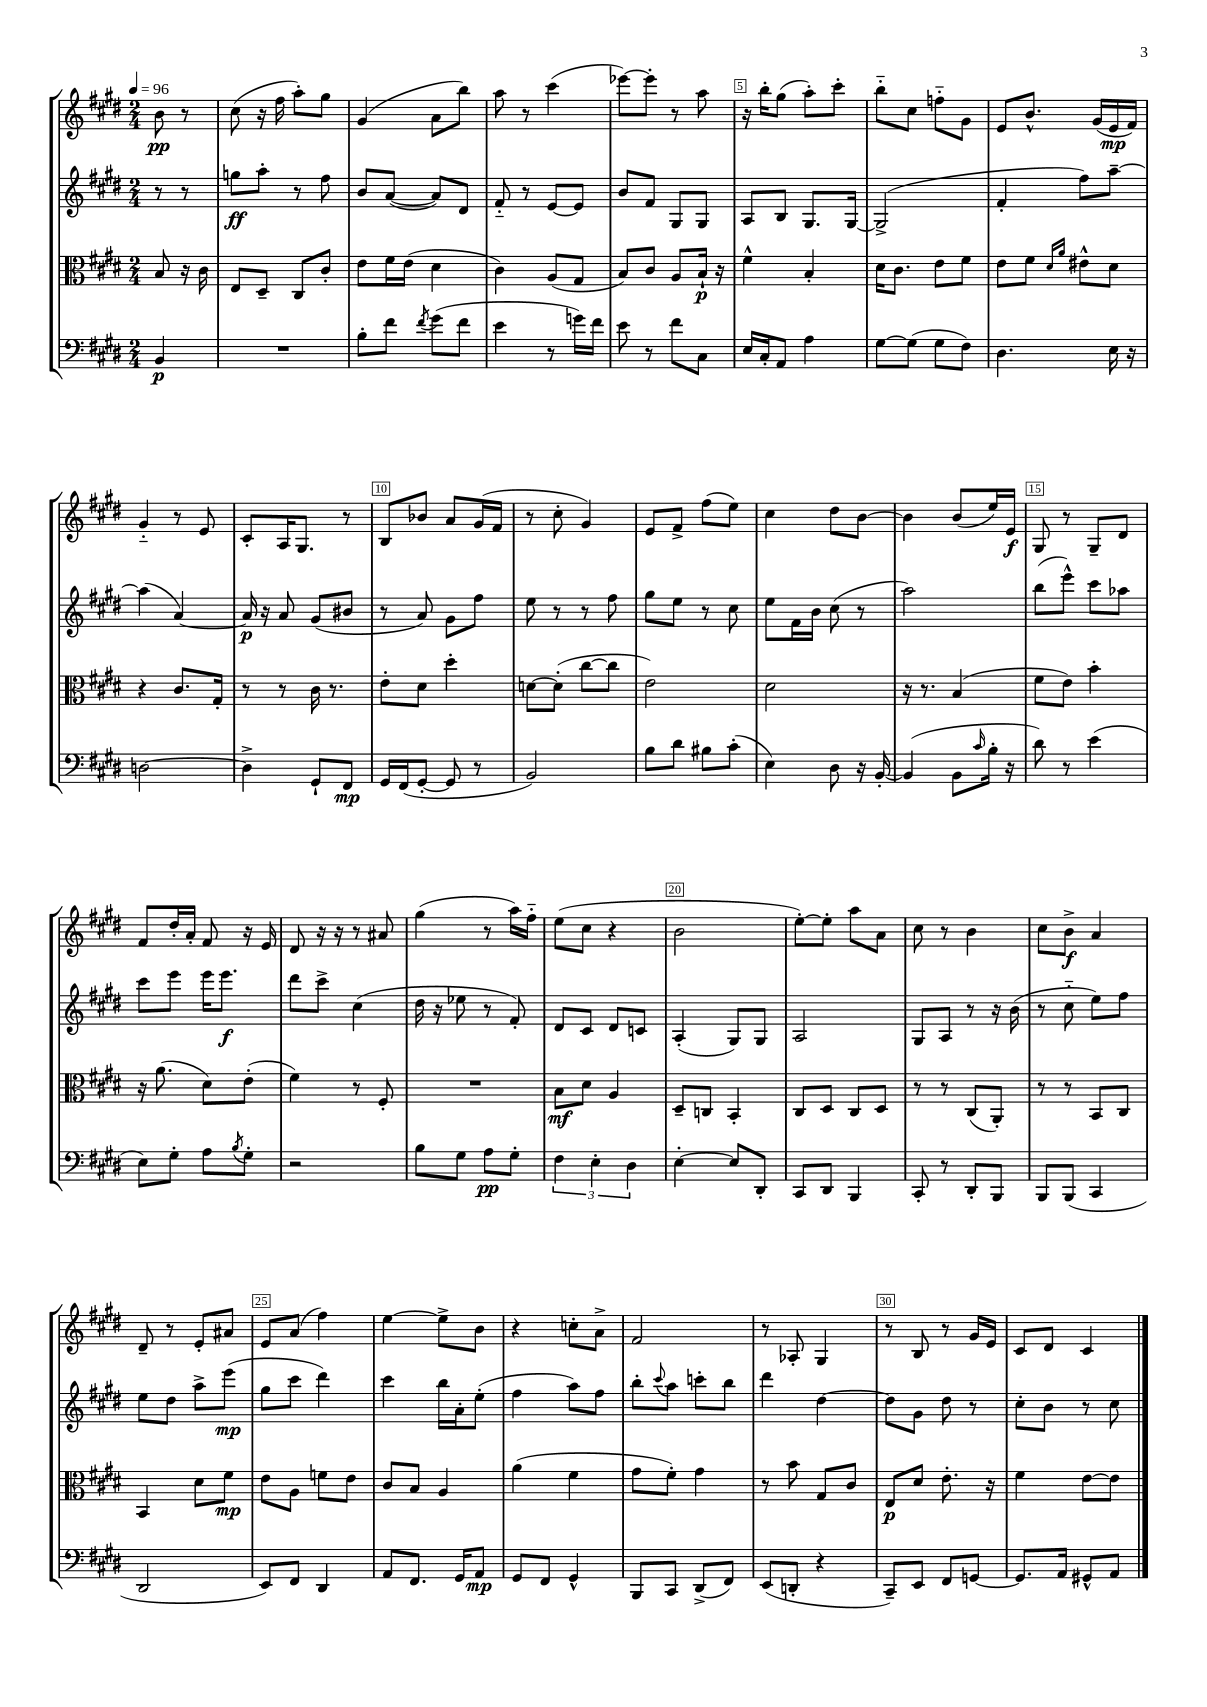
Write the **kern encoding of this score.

**kern	**kern	**kern	**kern
*staff4	*staff3	*staff2	*staff1
*clefF4	*clefC3	*clefG2	*clefG2
*k[f#c#g#d#]	*k[f#c#g#d#]	*k[f#c#g#d#]	*k[f#c#g#d#]
*M2/4	*M2/4	*M2/4	*M2/4
*MM96	*MM96	*MM96	*MM96
4BB	8B	8r	8b
.	16r	8r	8r
.	16c#	.	.
=	=	=	=
2r	8E	8gg	(8cc#
.	8D#~	8aa'	16r
.	.	.	16ff#
.	8C#	8r	8aa')
.	8c#'	8ff#	8gg#
=	=	=	=
8B'	8e	8b	(4g#
8f#	16f#	([8a	.
.	(16e	.	.
8qf#	.	.	.
(8g#	4d#	8a])	8a
8f#	.	8d#	8bb)
=	=	=	=
4e	4c#)	8f#'~	8aa
.	.	8r	8r
8r	(8A	[8e	(4ccc#
16g)	8G#	8e]	.
16f#	.	.	.
=	=	=	=
8e	8B)	8b	[8eee-)
8r	8c#	8f#	8eee-']
8f#	8A	8G#	8r
8C#	16B`	8G#	8aa
.	16r	.	.
=	=	=	=
16E	4f#^^	8A	16r
16C#'	.	.	16bb'
8AA	.	8B	(8gg#
4A	4B'	8.G#	8aa')
.	.	.	8ccc#'
.	.	[16G#	.
=	=	=	=
[8G#	16d#	(2G#^]	8bb'~
.	8.c#	.	.
(8G#]	.	.	8cc#
8G#	8e	.	8ff'~
8F#)	8f#	.	8g#
=	=	=	=
4.D#	8e	4f#'	8e
.	8f#	.	8.b^^
.	16qqd#	.	.
.	16qqa	.	.
.	8e#^^	8ff#)	.
.	.	.	(16g#
16E	8d#	[8aa~	16e
16r	.	.	16f#)
=	=	=	=
[2D	4r	(4aa]	4g#'~
.	8.c#	[4a)	8r
.	.	.	8e
.	16G#'	.	.
=	=	=	=
4D^]	8r	16a]	8c#'
.	.	16r	.
.	8r	8a	16A
.	.	.	8.G#
8GG#`	16c#	(8g#	.
.	8.r	.	.
8FF#	.	8b#	8r
=	=	=	=
16GG#	8e'	8r	8B
(16FF#	.	.	.
[8GG#'	8d#	8a)	8b-
8GG#]	4dd#'	8g#	8a
8r	.	8ff#	(16g#
.	.	.	16f#
=	=	=	=
2BB)	[8d	8ee	8r
.	(8d']	8r	8cc#'
.	[8cc#	8r	4g#)
.	8cc#]	8ff#	.
=	=	=	=
8B	2e)	8gg#	8e
8d#	.	8ee	8f#^
8B#	.	8r	(8ff#
(8c#'	.	8cc#	8ee)
=	=	=	=
4E)	2d#	8ee	4cc#
.	.	16f#	.
.	.	16b	.
8D#	.	(8cc#	8dd#
16r	.	8r	[8b
[16BB'	.	.	.
=	=	=	=
(4BB]	16r	2aa)	4b]
.	8.r	.	.
8BB	(4B	.	(8b
16qqc#	.	.	.
16B'	.	.	16ee)
16r	.	.	16e
=	=	=	=
8d#)	8f#	(8bb	8G#
8r	8e)	8eee^^)	8r
(4e	4b'	8ccc#	8G#~
.	.	8aa-	8d#
=	=	=	=
8E)	16r	8ccc#	8f#
.	(8.a	.	.
8G#'	.	8eee	16dd#'
.	.	.	16a'
8A	8d#)	16eee	8f#
.	.	8.eee	.
8qB	.	.	.
8G#'	(8e'	.	16r
.	.	.	16e
=	=	=	=
2r	4f#)	8ddd#	8d#
.	.	8ccc#^	16r
.	.	.	16r
.	8r	(4cc#	8r
.	8F#'	.	8a#
=	=	=	=
8B	2r	16dd#	(4gg#
.	.	16r	.
8G#	.	8ee-	.
8A	.	8r	8r
8G#'	.	8f#')	16aa)
.	.	.	16ff#'~
=	=	=	=
6F#	8B	8d#	(8ee
.	8d#	8c#	8cc#
6E'	.	.	.
.	4A	8d#	4r
6D#	.	.	.
.	.	8c	.
=	=	=	=
[4E'	8D#~	(4A'	2b
.	8C	.	.
8E]	4BB'	8G#)	.
8DD#'	.	8G#	.
=	=	=	=
8CC#	8C#	2A	[8ee')
8DD#	8D#	.	8ee']
4BBB	8C#	.	8aa
.	8D#	.	8a
=	=	=	=
8CC#'	8r	8G#	8cc#
8r	8r	8A	8r
8DD#'	(8C#	8r	4b
8BBB	8AA')	16r	.
.	.	(16b	.
=	=	=	=
8BBB	8r	8r	8cc#
(8BBB	8r	8cc#'~	8b^
4CC#	8BB	8ee)	4a
.	8C#	8ff#	.
=	=	=	=
2DD#	4BB	8ee	8d#~
.	.	8dd#	8r
.	8d#	8aa^	8e'
.	8f#	(8eee	8a#
=	=	=	=
8EE)	8e	8gg#	8e
8FF#	8A	8ccc#	(8a
4DD#	8f	4ddd#)	4ff#)
.	8e	.	.
=	=	=	=
8AA	8c#	4ccc#	[4ee
8.FF#	8B	.	.
.	4A	16bb	8ee^]
16GG#	.	16a'	.
8AA	.	(8ee'	8b
=	=	=	=
8GG#	(4a	4ff#	4r
8FF#	.	.	.
4GG#^^	4f#	8aa)	8cc'
.	.	8ff#	8a^
=	=	=	=
8BBB	8g#	8bb'	2f#
.	.	8qqccc#	.
8CC#	8f#')	8aa	.
(8DD#^	4g#	8ccc'	.
8FF#)	.	8bb	.
=	=	=	=
(8EE	8r	4ddd#	8r
8DD'	8b	.	8A-'
4r	8G#	[4dd#	4G#
.	8c#	.	.
=	=	=	=
8CC#~)	8E	8dd#]	8r
8EE	8d#	8g#	8B
8FF#	8.e'	8dd#	8r
[8GG	.	8r	16g#
.	16r	.	16e
=	=	=	=
8.GG]	4f#	8cc#'	8c#
.	.	8b	8d#
16AA	.	.	.
8GG#^^	[8e	8r	4c#
8AA	8e]	8cc#	.
==	==	==	==
*-	*-	*-	*-
